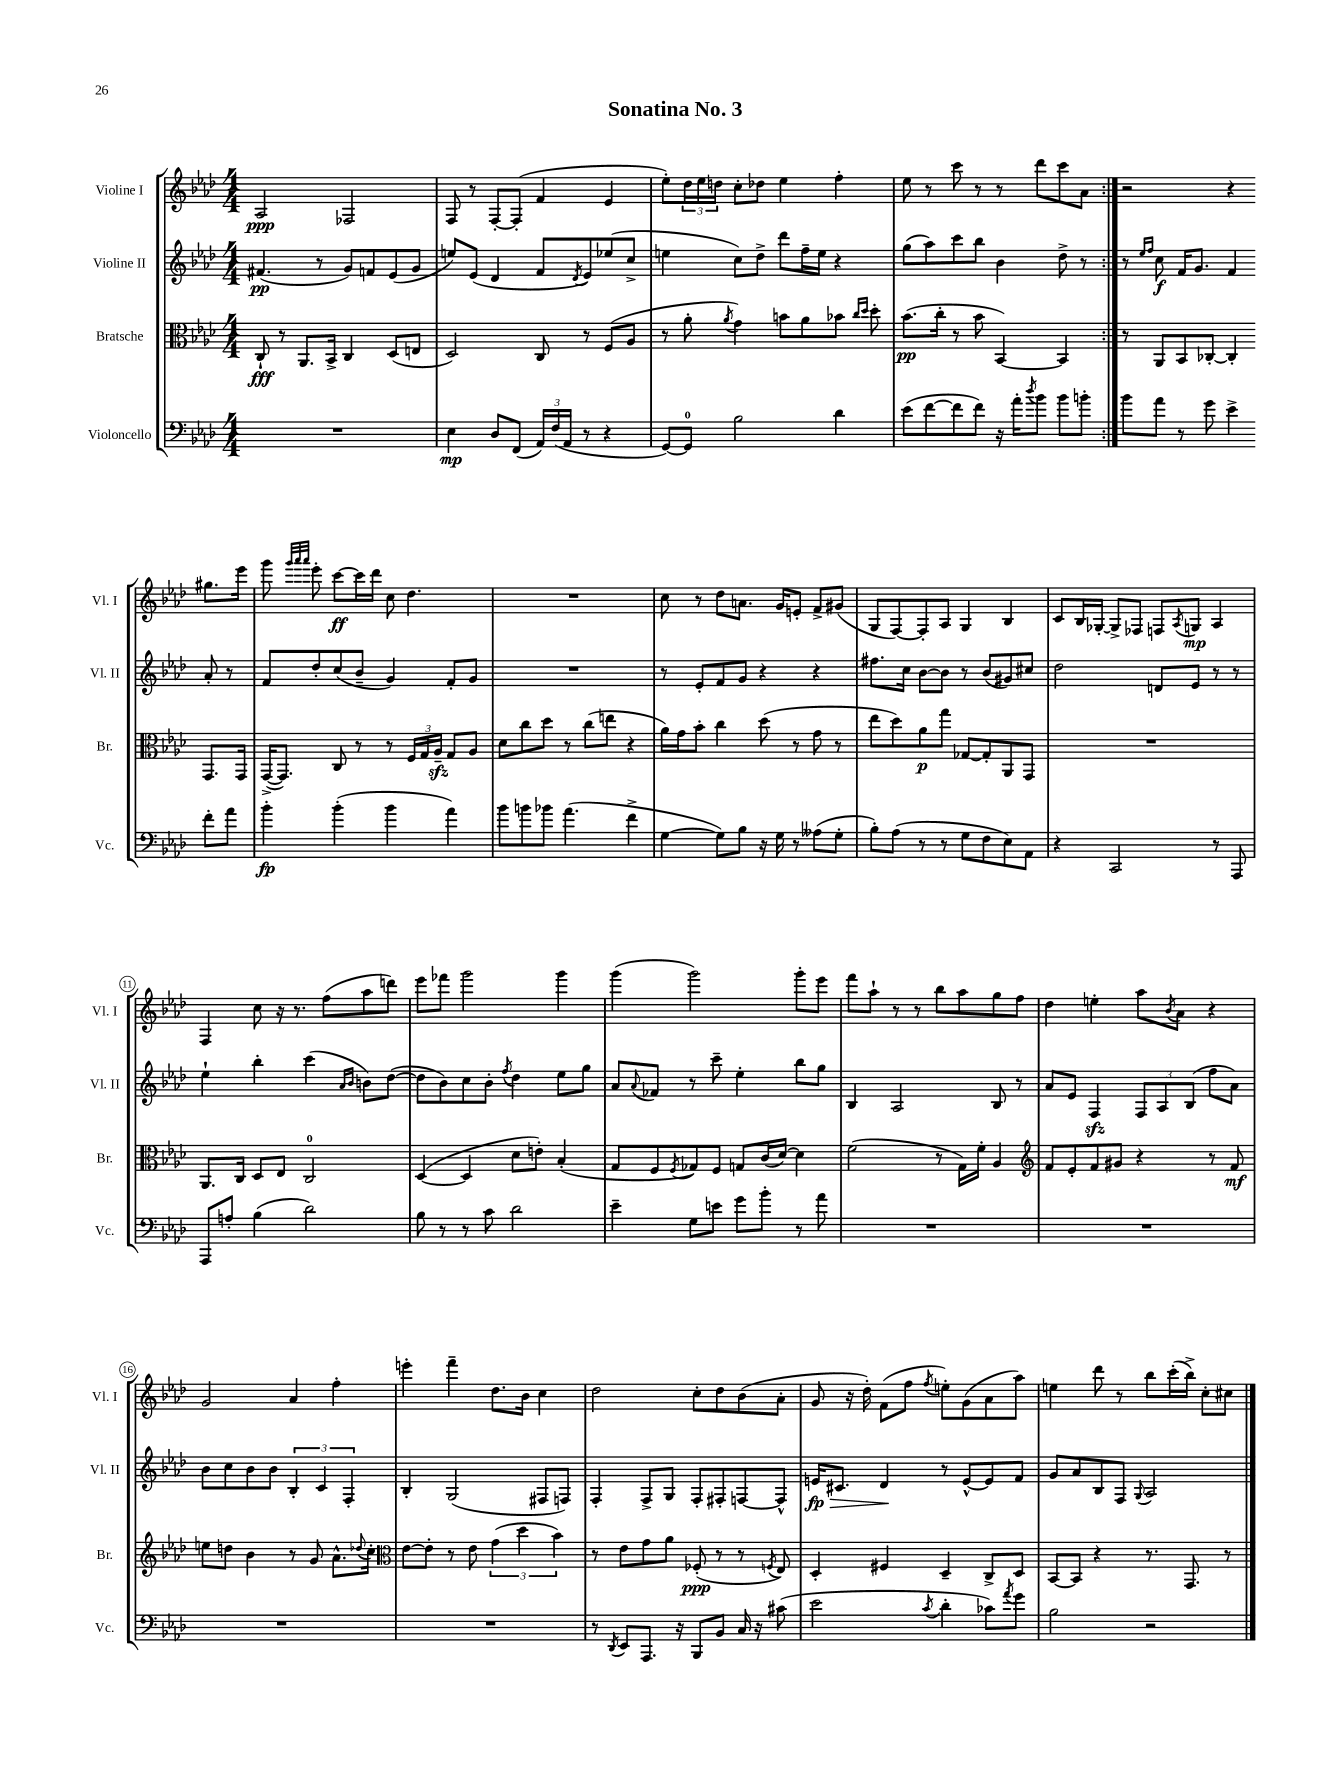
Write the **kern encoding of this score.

**kern	**kern	**kern	**kern
*staff4	*staff3	*staff2	*staff1
*clefF4	*clefC3	*clefG2	*clefG2
*k[b-e-a-d-]	*k[b-e-a-d-]	*k[b-e-a-d-]	*k[b-e-a-d-]
*M4/4	*M4/4	*M4/4	*M4/4
1r	8C`/	(4.f#/	2A-/
.	8r	.	.
.	8.AA-/L	.	.
.	.	8r	.
.	16BB-^/Jk	.	.
.	4C/	8g/L)	2F-/
.	.	8f/	.
.	(8D-/L	(8e-/	.
.	8E/J	8g/J	.
=	=	=	=
4E-\	2D-/)	8ee/L)	8F/
.	.	(8e-/J	8r
8D-/L	.	4d-/	[8F'/L
(8FF/J	.	.	(8F'/]J
24AA-/LL)	8C/	8f/L	4f/
(24F/	.	.	.
24AA-/JJ	.	.	.
.	.	8qd-/	.
8r	8r	8e-/)	.
4r	(8F/L	(8ee-/	4e-/
.	8A-/J	8cc^/J	.
=	=	=	=
[8GG/L)	8r	4ee\	8ee-'\L)
8GG/]J	8a-'\	.	24dd-\L
.	.	.	24ee-\
.	.	.	24dd\JJ
.	8qa-/	.	.
2B-\	4g\)	8cc\L)	8cc'\L
.	.	8dd-^\J	8dd-\J
.	8b\L	8ddd-\L	4ee-\
.	8a-\	16ff~\L	.
.	.	16ee\JJ	.
4d-\	8b-\J	4r	4ff'\
.	16qqcc/LL	.	.
.	16qqdd-/JJ	.	.
.	8dd-'\	.	.
=	=	=	=
(8e-\L	(8.b-\L	(8gg\L	8ee-\
[8f\	.	8aa-\)	8r
.	16cc'\Jk	.	.
8f\]	8r	8ccc\	8ccc\
8f\J)	8b-\	8bb-\J	8r
16r	[4BB-/)	4b-\	8r
16a-'\LK	.	.	.
8qdd-/	.	.	.
8b-\J	.	.	8ddd-\L
8b-\L	4BB-/]	8dd-^\	8ccc\
8b'\J	.	8r	8a-\J
=:|!	=:|!	=:|!	=:|!
8b-\L	8r	8r	2r
.	.	16qqee-/LL	.
.	.	16qqff/JJ	.
8a-\J	8AA-/L	8cc\	.
8r	8BB-/	16f/LK	.
.	.	8.g/J	.
8g\	[8C-'/J	.	.
4e-^\	4C-'/]	4f/	4r
8f'\L	8.GG/L	8a-'/	8.gg#\L
8a-\J	.	8r	.
.	16GG/Jk	.	16eee-\Jk
=	=	=	=
4b-'\	([16GG^/LK	8f/L	8ggg\
.	8.GG/]J)	.	.
.	.	.	32qqggg/LLL
.	.	.	32qqaaa-/
.	.	.	32qqaaa-/JJJ
.	.	8dd-'/	8eee-'\
(4b-'\	8C/	(8cc/	[8ccc\L
.	8r	8b-~/J	16ccc\]L
.	.	.	16ddd-\JJ
4b-\	8r	4g/)	8cc\
.	24F/LL	.	4.dd-\
.	24G/	.	.
.	24A-~/JJ	.	.
4a-\)	8G/L	8f'/L	.
.	8A-/J	8g/J	.
=	=	=	=
8b-\L	8d-\L	1r	1r
8b\	8cc\	.	.
8b-\J	8dd-\J	.	.
(4.a-\	8r	.	.
.	(8cc\L	.	.
.	8ee\J	.	.
4f^\	4r	.	.
=	=	=	=
[4G\	16a-\LL)	8r	8cc\
.	16g\J	.	.
.	8b-'\J	8e-'/L	8r
8G\]L)	4cc\	8f/	8dd-\L
8B-\J	.	8g/J	8.a\J
16r	(8dd-\	4r	.
16G\	.	.	16g/LK
8r	8r	.	8e'/J
(8A--\L	8g\	4r	8f^/L
8G'\J	8r	.	(8g#/J
=	=	=	=
8B-'\L)	8ee-\L	8.ff#\L	8G/L
(8A-\J	8dd-\)	.	[8F/)
.	.	16cc\Jk	.
8r	8a-\	[8b-\L	8F'/]
8r	8gg\J	8b-\]J	8A-/J
8G\L	[8G-/L	8r	4G/
8F\	8G-'/]	(8b-/L	.
8E-\)	8AA-/	8g#/)	4B-/
8AA-\J	8GG/J	8cc#/J	.
=	=	=	=
4r	1r	2dd-\	8c/L
.	.	.	16B-/L
.	.	.	[16G-'/JJ
2CC/	.	.	8G-^/]L
.	.	.	8F-/J
.	.	8d/L	8F/L
.	.	.	8qA-/
.	.	8e-/J	8G/J
8r	.	8r	4A-/
8AAA-/	.	8r	.
=	=	=	=
8AAA-/L	8.AA-/L	4ee-`\	4F/
8A'/J	.	.	.
.	16C/Jk	.	.
(4B-\	8D-/L	4bb-'\	8cc\
.	8E-/J	.	16r
.	.	.	8.r
2d-\)	2C/	(4ccc\	.
.	.	.	(8ff\L
.	.	16qqa-/LL	.
.	.	16qqb-/JJ	.
.	.	8b\L)	8aa-\
.	.	([8dd-\J	8ddd\J)
=	=	=	=
8B-\	([4D-/	8dd-\]L	8eee-\L
8r	.	8b-\)	8fff-\J
8r	4D-/]	8cc\	2ggg\
8c\	.	8b-'\J	.
.	.	8qff/	.
2d-\	8d-\L	4dd-\	.
.	8e'\J)	.	.
.	(4B-'/	8ee-\L	4ggg\
.	.	8gg\J	.
=	=	=	=
4e-~\	8G/L	8a-/L	(4ggg\
.	.	8qqa-/	.
.	8F/	8f-/J	.
.	8qF/	.	.
8G\L	8G-/)	8r	2ggg\)
8e\J	8F/J	8ccc~\	.
8g\L	8G/L	4ee-'\	.
8b-'\J	(16c/L	.	.
.	[16d-/JJ)	.	.
8r	4d-\]	8bb-\L	8ggg'\L
8a-\	.	8gg\J	8eee-\J
=	=	=	=
1r	(2f\	4B-/	8fff\L
.	.	.	8aa-`\J
.	.	2A-/	8r
.	.	.	8r
.	8r	.	8bb-\L
.	16G\LL)	.	8aa-\
.	16f'\JJ	.	.
.	4A-/	8B-/	8gg\
.	.	8r	8ff\J
=	=	=	=
*	*clefG2	*	*
1r	8f/L	8a-/L	4dd-\
.	8e-'/	8e-/J	.
.	8f/	4F/	4ee'\
.	8g#/J	.	.
.	4r	12F/L	8aa-\L
.	.	12A-/	.
.	.	.	8qb-/
.	.	.	8a-\J
.	.	(12B-/J	.
.	8r	8ff\L	4r
.	8f/	8a-\J)	.
=	=	=	=
1r	8ee\L	8b-\L	2g/
.	8dd\J	8cc\	.
.	4b-\	8b-\	.
.	.	8b-\J	.
.	8r	6B-'/	4a-/
.	8g/	.	.
.	.	6c/	.
.	8.a-^^\L	.	4ff'\
.	.	6F'/	.
.	8qqdd-/	.	.
.	16cc'\Jk	.	.
=	=	=	=
*	*clefC3	*	*
1r	[8e-\L	4B-'/	4eee'\
.	8e-'\]J	.	.
.	8r	(2G/	4fff~\
.	8e-\	.	.
.	(6g\	.	8.dd-\L
.	6dd-\	.	.
.	.	.	16b-\Jk
.	.	8F#/L	4cc\
.	6b-\)	.	.
.	.	8F/J)	.
=	=	=	=
8r	8r	4F'/	2dd-\
8qDD-/	.	.	.
8EE-/L	8e-\L	.	.
8.AAA-/J	8g\	8F^/L	.
.	8a-\J	8G/J	.
16r	.	.	.
8BBB-/L	(8F-'/	8F'/L	8cc'\L
8BB-/J	8r	8F#'/	8dd-\
16C/	8r	[8F/	(8b-\
16r	.	.	.
.	8qF/	.	.
(8c#\	8E-/)	8F^^/]J	8a-'\J
=	=	=	=
2e-\	4D-'/	16e/LK	8g/
.	.	8.c#/J	.
.	.	.	16r
.	.	.	16dd-'\)
.	4F#/	4d-/	(8f\L
.	.	.	8ff\J
8qc/	.	.	8qff/
4d-'\	4D-~/	8r	8ee'\L)
.	.	[8e^^/L	(8g\
8c-\L)	8C^/L	8e/]	8a-\
8qa-/	.	.	.
8g\J	8D-/J	8f/J	8aa-\J)
=	=	=	=
2B-\	[8BB-/L	8g/L	4ee\
.	8BB-/]J	8a-/	.
.	4r	8B-/	8ddd-\
.	.	8F/J	8r
.	.	8qqG/	.
2r	8.r	2A-/	8bb-\L
.	.	.	(16ccc'\L
.	8.GG/	.	16bb-^\JJ)
.	.	.	8cc'\L
.	8r	.	8cc#\J
==	==	==	==
*-	*-	*-	*-
